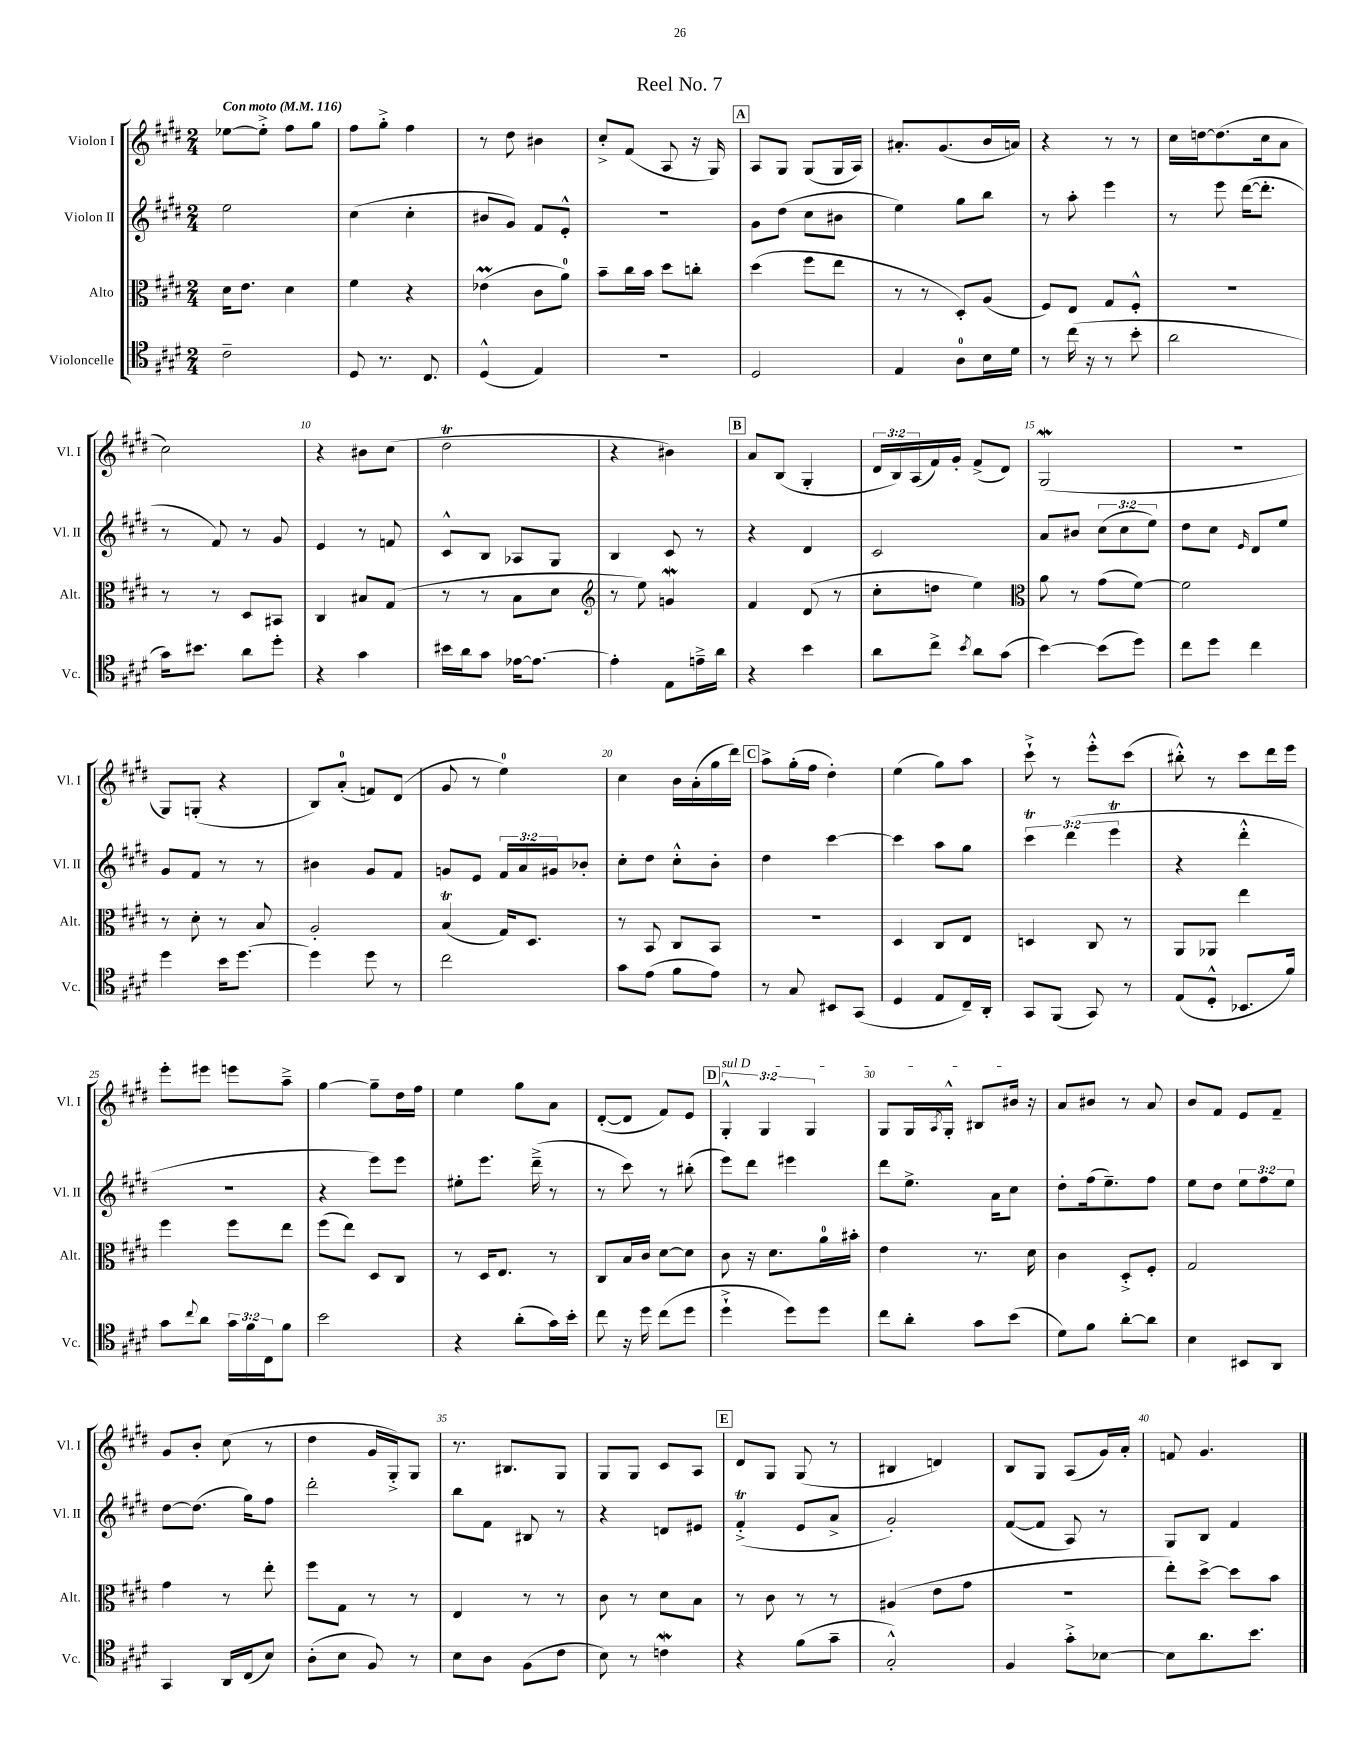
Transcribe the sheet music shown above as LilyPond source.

\header { title = "Reel No. 7" }
<<
\new StaffGroup <<
\new Staff = "s0" \with { instrumentName = "Violon I" shortInstrumentName = "Vl. I" } {
    \clef treble \key e \major \numericTimeSignature \time 2/4 \override Staff.TupletNumber.text = #tuplet-number::calc-fraction-text \tempo "Con moto" 4 = 116
    ees''8~ ees''8-.-> fis''8 gis''8 |
    fis''8 gis''8-.-> fis''4 |
    r8 dis''8 bis'4 |
    cis''8-.-> fis'8( a8 r16 gis16) |
    \mark \markup { \box "A" } a8 gis8 gis8( gis16 a16) |
    ais'8.-. gis'8.( b'16 a'16) |
    r4 r8 r8 |
    cis''16 d''16~ d''8.( cis''16 a'8 |
    cis''2) |
    r4 bis'8 cis''8( |
    dis''2\trill |
    r4 bis'4) |
    \mark \markup { \box "B" } a'8 b8( gis4-. |
    \tuplet 3/2 { dis'16 b16) a16( } fis'16) gis'16-. fis'8->( dis'8) |
    gis2\mordent( |
    R2 |
    gis8) g8-.( r4 |
    b8) a'8-0-.( f'8) dis'8( |
    gis'8 r8 e''4-0) |
    cis''4 b'16 a'16-.( gis''16 dis'''16) |
    \mark \markup { \box "C" } a''8-> gis''16-.( fis''16 dis''4-.) |
    e''4( gis''8) a''8 |
    cis'''8-!-> r8 e'''8-.-^ cis'''8( |
    bis''8-.-^) r8 cis'''8 dis'''16 e'''16 |
    e'''8-. eis'''8 e'''8 a''8---> |
    gis''4~ gis''8-- dis''16 fis''16 |
    e''4 gis''8 a'8 |
    dis'8~-.( dis'8 fis'8) e'8 |
    \mark \markup { \box "D" } \tuplet 3/2 { \once \override TextSpanner.bound-details.left.text = \markup { \italic "sul D" } gis4-.-^\startTextSpan gis4 gis4 } |
    gis8 gis16 \acciaccatura { a8 } gis16-.-^ bis8 bis'16\stopTextSpan r16 |
    a'8 bis'8 r8 a'8 |
    b'8 fis'8 e'8 fis'8-- |
    gis'8 b'8-. cis''8( r8 |
    dis''4 gis'16 gis16-.->) gis8 |
    r8. bis8. gis8 |
    gis8 gis8 cis'8 a8 |
    \mark \markup { \box "E" } dis'8 gis8 gis8( r8 |
    bis4 d'4) |
    b8 gis8 a8( gis'16) a'16-. |
    f'8 gis'4. \bar "|." |
}
\new Staff = "s1" \with { instrumentName = "Violon II" shortInstrumentName = "Vl. II" } {
    \clef treble \key e \major \numericTimeSignature \time 2/4 \override Staff.TupletNumber.text = #tuplet-number::calc-fraction-text
    e''2 |
    cis''4( cis''4-. |
    bis'8 gis'8) fis'8 e'8-.-^ |
    R2 |
    \mark \markup { \box "A" } gis'8 dis''8( cis''8 bis'8 |
    e''4) gis''8 b''8 |
    r8 a''8-. e'''4 |
    r8 e'''8 dis'''16~( dis'''8.-. |
    r8 fis'8) r8 gis'8 |
    e'4 r8 f'8 |
    cis'8-^ b8 aes8 gis8 |
    b4 cis'8 r8 |
    \mark \markup { \box "B" } r4 dis'4 |
    cis'2 |
    a'8 bis'8 \tuplet 3/2 { cis''8( cis''8 e''8) } |
    dis''8 cis''8 \grace { e'16 } dis'8 e''8 |
    gis'8 fis'8 r8 r8 |
    bis'4 gis'8 fis'8 |
    g'8 e'8 \tuplet 3/2 { fis'16 a'16 gis'16 } bes'8-. |
    cis''8-. dis''8 cis''8-.-^ b'8-. |
    \mark \markup { \box "C" } dis''4 cis'''4~ |
    cis'''4 a''8 gis''8 |
    \tuplet 3/2 { cis'''4\trill dis'''4( e'''4\trill } |
    r4 dis'''4-.-^ |
    R2 |
    r4 e'''8) e'''8 |
    eis''8-. e'''8. dis'''16--->( r8 |
    r8 cis'''8) r8 bis''8-.( |
    \mark \markup { \box "D" } e'''8) dis'''8 eis'''4 |
    dis'''8 e''8.-> a'16 cis''8 |
    dis''8-. fis''16( e''8.--) fis''8 |
    e''8 dis''8 \tuplet 3/2 { e''8 fis''8 e''8 } |
    dis''8~ dis''8.( gis''16) fis''8 |
    dis'''2-. |
    b''8 fis'8 bis8 r8 |
    r4 d'8 eis'8 |
    \mark \markup { \box "E" } fis'4-.->\trill( e'8 a'8-> |
    gis'2-.) |
    fis'8~( fis'8 a8) r8 |
    gis8 b8 fis'4 \bar "|." |
}
\new Staff = "s2" \with { instrumentName = "Alto" shortInstrumentName = "Alt." } {
    \clef alto \key e \major \numericTimeSignature \time 2/4
    dis'16 e'8. dis'4 |
    fis'4 r4 |
    ees'4\prall( cis'8 a'8-0) |
    b'8-- cis''16 b'16 dis''8 c''8-. |
    \mark \markup { \box "A" } dis''4( fis''8 e''8 |
    r8 r8 dis8-.) a8( |
    fis8) e8 gis8 fis8-.-^ |
    r2 |
    r8 r8 dis8 bis,8 |
    cis4 bis8 gis8( |
    r8 r8 b8 dis'8 |
    \clef treble r8 e''8) g'4\mordent |
    \mark \markup { \box "B" } fis'4 dis'8( r8 |
    cis''8-. d''8 e''4) |
    \clef alto a'8 r8 gis'8( fis'8~) |
    fis'2 |
    r8 dis'8-. r8 b8 |
    a2-. |
    b4\trill( gis16) dis8. |
    r8 b,8 cis8 b,8 |
    \mark \markup { \box "C" } R2 |
    dis4 cis8 e8 |
    d4 cis8 r8 |
    a,8 aes,8 e''4 |
    fis''4 fis''8 e''8 |
    fis''8( e''8) dis8 cis8 |
    r8 dis16 e8. r8 |
    cis8 b16 cis'16 dis'8~ dis'8 |
    \mark \markup { \box "D" } cis'8 r16 dis'8. a'16-0 bis'16-. |
    e'4 r8. dis'16 |
    cis'4 dis8-.-> fis8-. |
    gis2 |
    gis'4 r8 e''8-. |
    fis''8 gis8 r8 r8 |
    e4 r8 r8 |
    cis'8 r8 dis'8 b8 |
    \mark \markup { \box "E" } r8 cis'8 r8 r8 |
    ais4( e'8 gis'8 |
    R2 |
    e''8-.) dis''8~-> dis''8 b'8 \bar "|." |
}
\new Staff = "s3" \with { instrumentName = "Violoncelle" shortInstrumentName = "Vc." } {
    \clef tenor \key e \major \numericTimeSignature \time 2/4 \override Staff.TupletNumber.text = #tuplet-number::calc-fraction-text
    cis'2-- |
    dis8 r8. cis8. |
    dis4-^( e4) |
    r2 |
    \mark \markup { \box "A" } dis2 |
    e4 a8-0 b16 dis'16 |
    r8 cis''16( r16 r8 b'8-. |
    a'2 |
    gis'16) bis'8. a'8 dis''8-. |
    r4 gis'4 |
    bis'16 a'16 gis'8 ees'16~ ees'8.~ |
    ees'4-. e8 e'16---> a'16 |
    \mark \markup { \box "B" } r4 b'4 |
    a'8 cis''8-> \acciaccatura { b'8 } a'8 gis'8( |
    b'4~) b'8( dis''8) |
    cis''8 dis''8 cis''4 |
    dis''4 b'16 dis''8.~ |
    dis''4 dis''8 r8 |
    cis''2 |
    gis'8 e'8( fis'8 e'8) |
    \mark \markup { \box "C" } r8 gis8 bis,8 gis,8( |
    dis4 e8 cis16--) a,16-. |
    gis,8 fis,8( gis,8) r8 |
    e8( dis8-.-^ bes,8. fis'16) |
    gis'8 \appoggiatura { cis''8 } a'8 \tuplet 3/2 { gis'16 fis'16 cis16 } fis'8 |
    b'2 |
    r4 a'8-.( gis'16) b'16-. |
    cis''8 r16 dis''16 cis''8( dis''8 |
    \mark \markup { \box "D" } dis''4-!-> dis''8) dis''8 |
    cis''8 a'8-. gis'8 b'8( |
    dis'8) fis'8 a'8~-. a'8 |
    b4 bis,8 a,8 |
    gis,4 a,16 cis16( b8) |
    a8-.( b8 fis8) r8 |
    b8 a8 fis8( cis'8 |
    b8) r8 c'4\mordent |
    \mark \markup { \box "E" } r4 fis'8( gis'8-- |
    gis2-.-^) |
    fis4 gis'8-.-> bes8~ |
    bes8 a'8. b'8. \bar "|." |
}
>>
>>
\layout { \context { \Score \override BarNumber.break-visibility = ##(#f #t #t) barNumberVisibility = #(every-nth-bar-number-visible 5) } }
